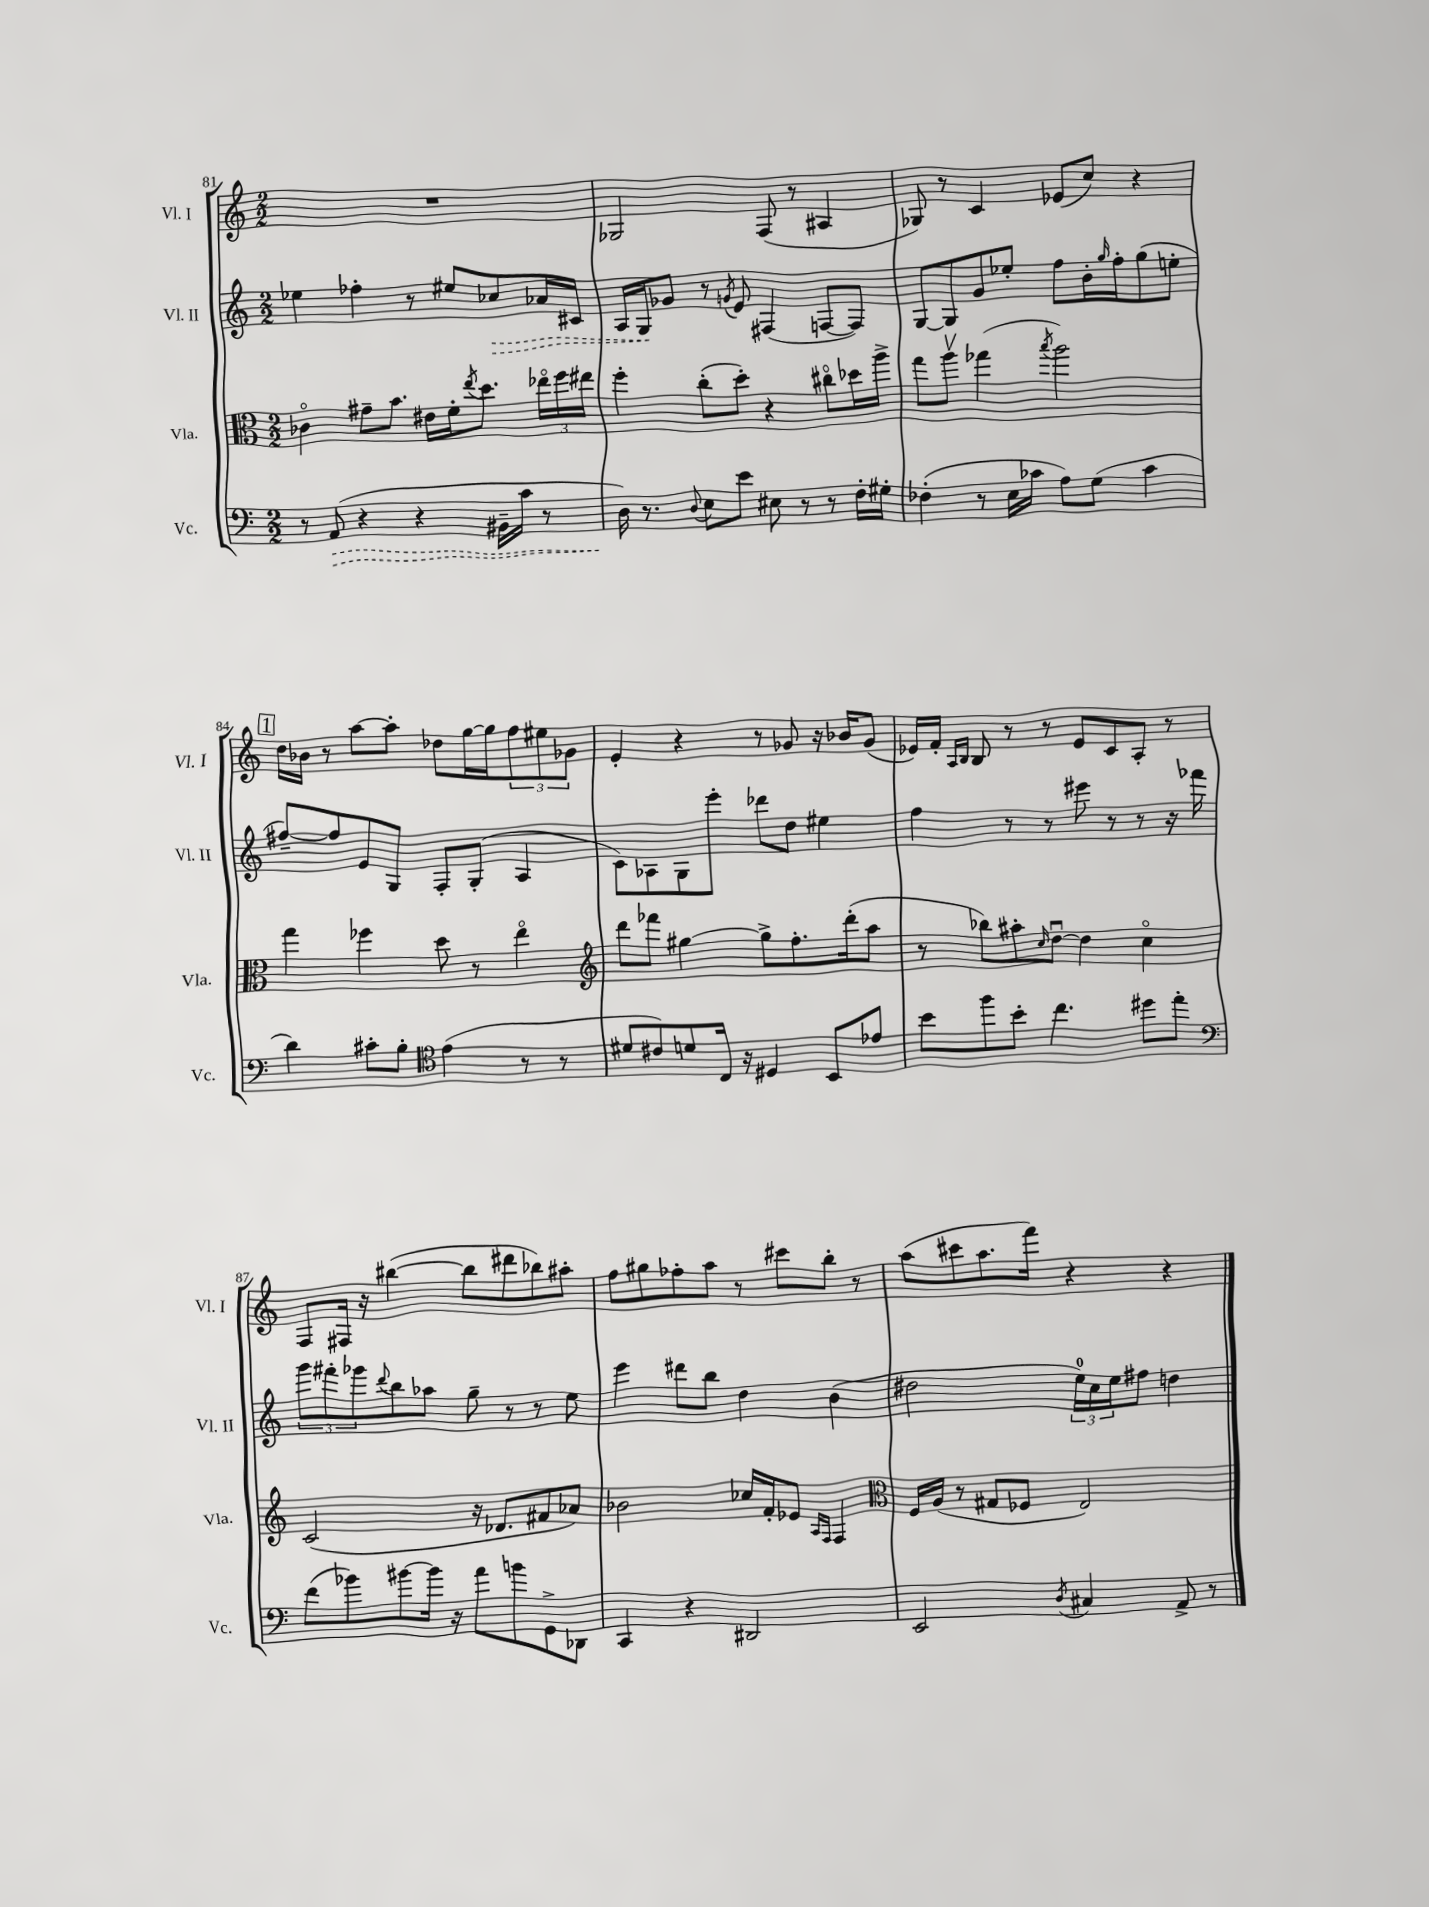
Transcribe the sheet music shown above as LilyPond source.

<<
\new StaffGroup <<
\new Staff = "s0" \with { instrumentName = "Vl. I" shortInstrumentName = "Vl. I" } {
    \clef treble \key c \major \numericTimeSignature \time 2/2
    R1 |
    ges2 f8( r8 ais4 |
    ges8) r8 c'4 ees'8( c''8) r4 |
    \mark \markup { \box "1" } d''16 bes'16 r8 a''8~ a''8-. des''8 g''16~ g''16 \tuplet 3/2 { f''8 eis''8 ges'8 } |
    e'4-. r4 r8 ges'8 r16 bes'16 ges'8( |
    ees'16) f'16-. \grace { a16 b16 } b8 r8 r8 ees'8 c'8 a8-. r8 |
    f8 fis16 r16 bis''4~( bis''8 dis'''8 bes''8) ais''8-. |
    f''8 gis''8 fes''8-. a''8 r8 cis'''8 b''8-. r8 |
    a''8( cis'''8 a''8. f'''16) r4 r4 \bar "|." |
}
\new Staff = "s1" \with { instrumentName = "Vl. II" shortInstrumentName = "Vl. II" } {
    \clef treble \key c \major \numericTimeSignature \time 2/2
    ees''4 fes''4-. r8 eis''8 \once \override Hairpin.style = #'dashed-line ces''8\> aes'16 cis'16 |
    a16 g16\! ges'8 r8 \acciaccatura { g'8 } e'8 fis4( f8~ f8) |
    g8~ g8 g'8 ees''8-. f''8 b'16-. \grace { g''16 } f''16-. g''8( e''8-. |
    \mark \markup { \box "1" } fis''8~--) fis''8 e'8 g8 f8-. g8-.( a4 |
    c'8) aes8 g8 e'''8-. des'''8 d''8 eis''4 |
    f''4 r8 r8 eis'''8 r8 r8 r16 fes'''16 |
    \tuplet 3/2 { g'''8 fis'''8-. ges'''8 } \appoggiatura { d'''8 } b''8 aes''8 g''8-- r8 r8 e''8 |
    e'''4 dis'''8 b''8 d''4 b'4( |
    dis''2 \tuplet 3/2 { e''16-0) c''16 e''16 } fis''8 d''4 \bar "|." |
}
\new Staff = "s2" \with { instrumentName = "Vla." shortInstrumentName = "Vla." } {
    \clef alto \key c \major \numericTimeSignature \time 2/2
    ces'4\flageolet gis'8-- b'8. eis'16 f'16-. \acciaccatura { e''8 } d''8. \tuplet 3/2 { ees''16\flageolet f''16 eis''16 } |
    f''4-. c''8-.( d''8-.) r4 cis''8\flageolet des''16 a''16-> |
    g''8 a''8\upbow ges''4( \acciaccatura { b''8 } a''2) |
    \mark \markup { \box "1" } g''4 fes''4 d''8 r8 e''4\flageolet |
    \clef treble d'''8 fes'''8 gis''4~ gis''8-> f''8.-. d'''16-.( a''8 |
    r8 bes''8) ais''8-. \grace { c''16 } d''8~\downbow d''4 c''4\flageolet |
    c'2( r16 des'8. fis'8 aes'8) |
    bes'2 ces''16 f'16-. ees'8 \grace { a16 f16 } f4 |
    \clef alto f16 a16( r8 gis8 fes8 e2) \bar "|." |
}
\new Staff = "s3" \with { instrumentName = "Vc." shortInstrumentName = "Vc." } {
    \clef bass \key c \major \numericTimeSignature \time 2/2
    r8 \once \override Hairpin.style = #'dashed-line a,8\>( r4 r4 bis,16-- c'16 r8 |
    d16\!) r8. \appoggiatura { d8 } e8 e'8 eis8 r8 r8 f16-. gis16-. |
    fes4-.( r8 e16 ces'16 a8) g8( ces'4 |
    \mark \markup { \box "1" } d'4) cis'8-. b8-. \clef tenor e'4( r8 r8 |
    dis'8 cis'8) d'8 c16 r16 dis4 b,8 ees'8 |
    b'8 f''8 b'8-. c''4. dis''8 e''8-. |
    \clef bass f'8( bes'8) bis'8~ bis'16 r16 a'8 b'8 g,8-> des,8 |
    c,4 r4 dis,2 |
    e,2 \acciaccatura { d8 } cis4 a,8-> r8 \bar "|." |
}
>>
>>
\layout { \context { \Score currentBarNumber = #81 } }
